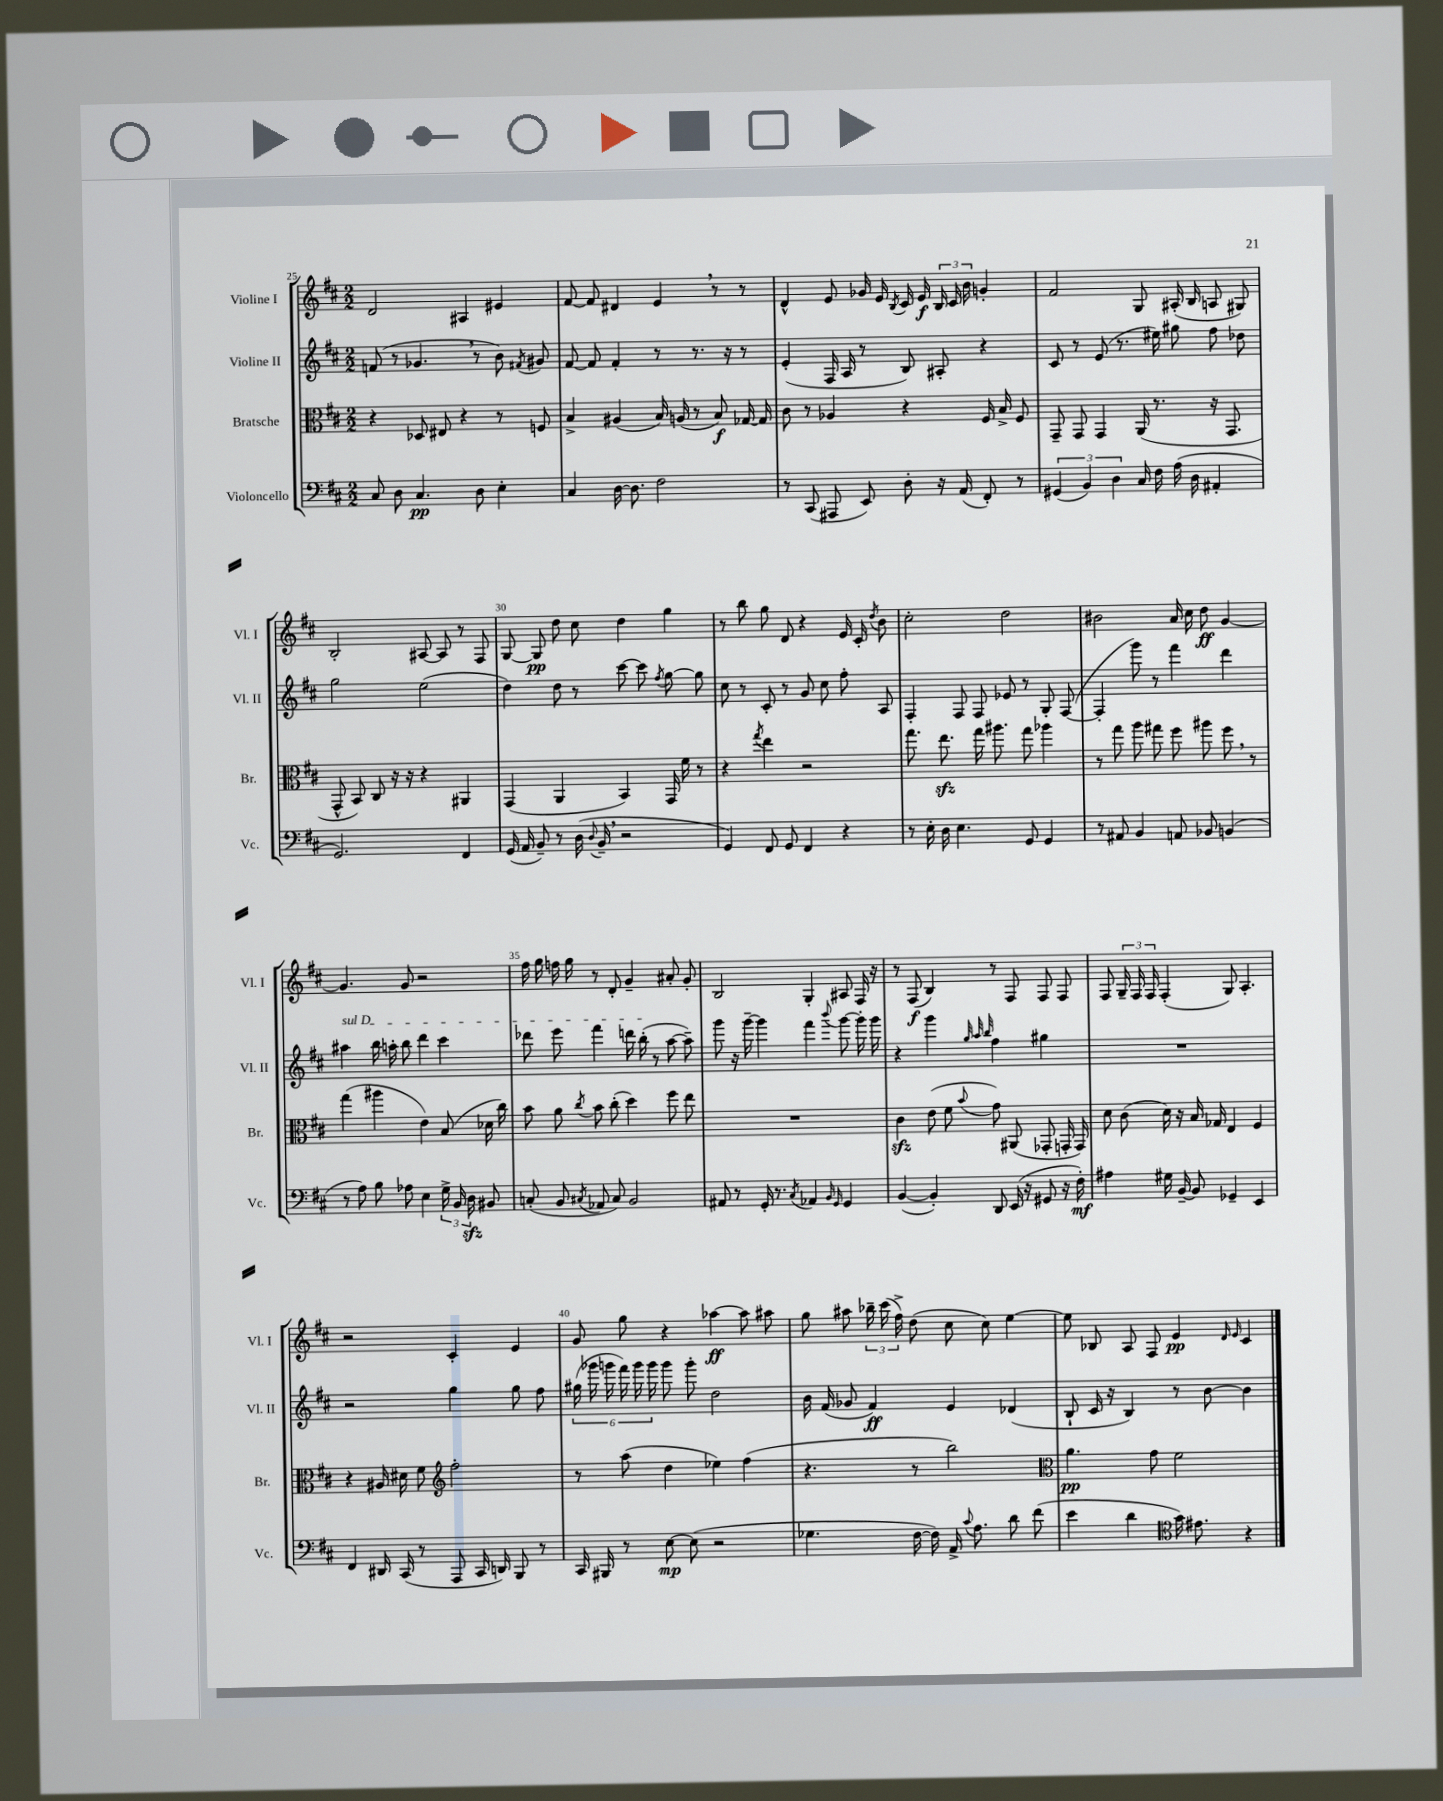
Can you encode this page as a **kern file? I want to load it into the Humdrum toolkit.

**kern	**dynam	**kern	**dynam	**kern	**dynam	**kern	**dynam
*part4	*part4	*part3	*part3	*part2	*part2	*part1	*part1
*staff4	*staff4	*staff3	*staff3	*staff2	*staff2	*staff1	*staff1
*I"Violoncello	*	*I"Bratsche	*	*I"Violine II	*	*I"Violine I	*
*I'Vc.	*	*I'Br.	*	*I'Vl. II	*	*I'Vl. I	*
*clefF4	*	*clefC3	*	*clefG2	*	*clefG2	*
*k[f#c#]	*	*k[f#c#]	*	*k[f#c#]	*	*k[f#c#]	*
*M2/2	*	*M2/2	*	*M2/2	*	*M2/2	*
=25	=25	=25	=25	=25	=25	=25	=25
8C#/	.	4r	.	(8fn/	.	2d/	.
8D\	.	.	.	8r	.	.	.
4.C#/	pp	8D-X/	.	4.g-X,/	.	.	.
.	.	8E#X/	.	.	.	.	.
.	.	4r	.	.	.	4A#X/	.
8D\	.	.	.	8r	.	.	.
4E'\	.	8r	.	8b\)	.	4e#X/	.
.	.	.	.	8qf#X/	.	.	.
.	.	8Fn/	.	8g#X/	.	.	.
=26	=26	=26	=26	=26	=26	=26	=26
4C#/	.	4B^/	.	[8f#/	.	[8f#/	.
.	.	.	.	8f#/]	.	8f#/]	.
[16D\	.	(4A#X/	.	4f#'/	.	4d#X/	.
8.D\]	.	.	.	.	.	.	.
2F#\	.	16B/)	.	8r	.	4e,/	.
.	.	(16An/	.	.	.	.	.
.	.	8r	.	8.r	.	.	.
.	.	8B/)	f	.	.	8r	.
.	.	.	.	16r	.	.	.
.	.	[16G-X/	.	8r	.	8r	.
.	.	16G-/]	.	.	.	.	.
=27	=27	=27	=27	=27	=27	=27	=27
8r	.	8c#\	.	(4e'/	.	4d^^/	.
(8CC#/	.	8r	.	.	.	.	.
8AAA#X/	.	4A-X/	.	16F#/	.	8e/	.
.	.	.	.	16A/	.	.	.
8EE/)	.	.	.	8r	.	16g-X/	.
.	.	.	.	.	.	16e/	.
.	.	.	.	.	.	8qB/	.
8D'\	.	4r	.	8B/)	.	16c#/	.
.	.	.	.	.	.	16e/	f
16r	.	.	.	8A#X'/	.	24B/	.
.	.	.	.	.	.	24c#/	.
(16AA/	.	.	.	.	.	.	.
.	.	.	.	.	.	24b\	.
8FF#'/)	.	16F#/	.	4r	.	4gn'/	.
.	.	16B^/	.	.	.	.	.
8r	.	8F#/	.	.	.	.	.
=28	=28	=28	=28	=28	=28	=28	=28
(6GG#X/	.	8GG~/	.	8c#/	.	2f#/	.
.	.	8GG/	.	8r	.	.	.
6BB/)	.	.	.	.	.	.	.
.	.	4GG/	.	(8e/	.	.	.
6D\	.	.	.	.	.	.	.
.	.	.	.	8.r	.	.	.
16C#/	.	(16AA/	.	.	.	8G/	.
16F#\	.	8.r	.	16ee#X\)	.	.	.
(16A\	.	.	.	8gg#X\	.	(16A#X'/	.
16D\	.	.	.	.	.	16B/	.
4AA#X'/	.	16r	.	8ff#\	.	8An/	.
.	.	8.GG/	.	.	.	.	.
.	.	.	.	8dd-X\	.	8G#X/)	.
!!LO:LB:g=z
=29	=29	=29	=29	=29	=29	=29	=29
2.GG/)	.	8GG^^/	.	2gg\	.	2B'/	.
.	.	8BB/)	.	.	.	.	.
.	.	8C#/	.	.	.	.	.
.	.	16r	.	.	.	.	.
.	.	16r	.	.	.	.	.
.	.	4r	.	(2ee\	.	[8A#X/	.
.	.	.	.	.	.	8A#/]	.
4FF#/	.	4AA#X/	.	.	.	8r	.
.	.	.	.	.	.	8F#/	.
=30	=30	=30	=30	=30	=30	=30	=30
(16GG/	.	(4GG/	.	4dd\)	.	[8G/	.
16AA/	.	.	.	.	.	.	.
8BB~/)	.	.	.	.	.	8G/]	pp
8r	.	4AA/	.	8dd\	.	8dd\	.
(16D\	.	.	.	8r	.	8cc#\	.
8qqD/	.	.	.	.	.	.	.
16BB~,/	.	.	.	.	.	.	.
2r	.	4BB/)	.	[8ccc#\	.	4dd\	.
.	.	.	.	8ccc#\]	.	.	.
.	.	.	.	8qff#/	.	.	.
.	.	16GG/	.	[8gg\	.	4gg\	.
.	.	16f#\	.	.	.	.	.
.	.	8r	.	8gg\]	.	.	.
=31	=31	=31	=31	=31	=31	=31	=31
4GG/)	.	4r	.	8cc#\	.	8r	.
.	.	.	.	8r	.	8bb\	.
.	.	8qgg/	.	.	.	.	.
8FF#/	.	4ee\	.	8c#'/	.	8gg\	.
8GG/	.	.	.	8r	.	8d/	.
4FF#/	.	2r	.	8g/	.	4r	.
.	.	.	.	8cc#\	.	.	.
4r	.	.	.	8ff#'\	.	16e/	.
.	.	.	.	.	.	16c#'/	.
.	.	.	.	.	.	8qdd/	.
.	.	.	.	8A/	.	8b\	.
=32	=32	=32	=32	=32	=32	=32	=32
8r	.	8.gg\	.	4F#'/	.	2cc#'\	.
16E'\	.	.	.	.	.	.	.
16D\	.	8.eezz\	.	.	.	.	.
4.E\	.	.	.	8F#/	.	.	.
.	.	16gg\	.	8F#/	.	.	.
.	.	8.aa#X\	.	.	.	.	.
.	.	.	.	8e-X/	.	2dd\	.
8GG/	.	8gg\	.	8r	.	.	.
4GG/	.	4aa-X\	.	8G'/	.	.	.
.	.	.	.	([8F#/	.	.	.
=33	=33	=33	=33	=33	=33	=33	=33
8r	.	8r	.	4F#'/]	.	2b#X\	.
8AA#X/	.	8gg\	.	.	.	.	.
4BB/	.	8aa\	.	8ggg\)	.	.	.
.	.	8gg#X\	.	8r	.	.	.
8AAn/	.	8ff#\	.	4fff#\	.	16a/	.
.	.	.	.	.	.	16cc#\	.
8BB-X/	.	8aa#X\	.	.	.	8dd\	ff
(4BBn/	.	8ff#,\	.	4ddd\	.	[4g/	.
.	.	8r	.	.	.	.	.
!!LO:LB:g=z
=34	=34	=34	=34	=34	=34	=34	=34
!	!	!	!	!LO:TX:a:i:t=sul D	!	!	!
8r	.	(4gg\	.	4aa#X\	.	4.g/]	.
8A\)	.	.	.	.	.	.	.
8B\	.	4aa#X\	.	16bb\	.	.	.
.	.	.	.	16aan'\	.	.	.
8A-X\	.	.	.	8bb\	.	8g/	.
4E\	.	4e\)	.	4ddd\	.	2r	.
24G^\	.	(8B/	.	4ccc#\	.	.	.
24BB/	.	.	.	.	.	.	.
24Dzz\	.	.	.	.	.	.	.
8BB#X/	.	16d-X\	.	.	.	.	.
.	.	16cc#\)	.	.	.	.	.
=35	=35	=35	=35	=35	=35	=35	=35
(8Cn'/	.	8b\	.	8ddd-X\	.	16ff#\	.
.	.	.	.	.	.	16gg\	.
8BB/	.	8a\	.	8eee\	.	16ffn\	.
.	.	.	.	.	.	16gg\	.
8qC#X/	.	8qcc#/	.	.	.	.	.
8AA-X/	.	8b\	.	4fff#\	.	8r	.
8C#/)	.	(8cc#'\	.	.	.	8d'/	.
2BB/	.	4dd\)	.	16dddn\	.	4g~/	.
.	.	.	.	(16bb'\	.	.	.
.	.	.	.	8r	.	.	.
.	.	8ff#\	.	[8aa\	.	8a#X'/	.
.	.	8ee\	.	8aa~\])	.	8g'/	.
=36	=36	=36	=36	=36	=36	=36	=36
8AA#X/	.	1r	.	8ggg\	.	2B/	.
8r	.	.	.	16r	.	.	.
.	.	.	.	[16ggg~\	.	.	.
16GG'/	.	.	.	4ggg\]	.	.	.
8.r	.	.	.	.	.	.	.
8qC#/	.	.	.	.	.	.	.
4AA-X/	.	.	.	4fff#\	.	4G'/	.
16qqBB/	.	.	.	.	.	.	.
16qqGG/	.	.	.	8qqbbb/	.	.	.
4GG/	.	.	.	[8ggg\	.	8A#X/	.
.	.	.	.	16ggg'\]	.	16F#/	.
.	.	.	.	16ggg\	.	16r	.
=37	=37	=37	=37	=37	=37	=37	=37
([4BB/	.	4c#zz\	.	4r	.	8r	.
.	.	.	.	.	.	(8F#/	f
4BB'/])	.	(8e\	.	4ggg\	.	4B/)	.
.	.	8f#\	.	.	.	.	.
.	.	.	.	32qqgg/	.	.	.
.	.	.	.	32qqaa/	.	.	.
.	.	8qqb/	.	32qqbb/	.	.	.
8DD/	.	8g\)	.	4ff#\	.	8r	.
(16EE/	.	(8AA#X/	.	.	.	8F#/	.
16r	.	.	.	.	.	.	.
8GG#X/	.	8GG-X'/	.	4gg#X\	.	8F#/	.
16r	.	16GGn'/	.	.	.	8F#/	.
16F#'\)	mf	16GG/)	.	.	.	.	.
=38	=38	=38	=38	=38	=38	=38	=38
4A#X\	.	8d\	.	1r	.	8F#/	.
.	.	(8c#\	.	.	.	24G~/	.
.	.	.	.	.	.	24F#/	.
.	.	.	.	.	.	24F#/	.
16G#X\	.	16d\)	.	.	.	(4F#'/	.
[16BB~/	.	16r	.	.	.	.	.
8BB/]	.	16B/	.	.	.	.	.
.	.	16G-X/	.	.	.	.	.
4GG-X~/	.	4E/	.	.	.	8G/)	.
.	.	.	.	.	.	4.A'/	.
4EE/	.	4F#/	.	.	.	.	.
!!LO:LB:g=z
=39	=39	=39	=39	=39	=39	=39	=39
4FF#/	.	4r	.	2r	.	2r	.
16DD#X/	.	16A#X/	.	.	.	.	.
(16CC#/	.	16d#X\	.	.	.	.	.
8r	.	8f#\	.	.	.	.	.
*	*	*clefG2	*	*	*	*	*
8AAA/	.	2ff#'\	.	4gg\	.	4c#'/	.
16CC#/	.	.	.	.	.	.	.
16DDn/)	.	.	.	.	.	.	.
8BBB/	.	.	.	8gg\	.	4e/	.
8r	.	.	.	8ff#\	.	.	.
=40	=40	=40	=40	=40	=40	=40	=40
16CC#/	.	8r	.	(24gg#X\	.	8g/	.
.	.	.	.	24ggg-X\	.	.	.
16BBB#X/	.	.	.	.	.	.	.
.	.	.	.	24gggn\	.	.	.
8r	.	(8aa\	.	24fff#\)	.	8gg\	.
.	.	.	.	24ggg\	.	.	.
.	.	.	.	24ggg\	.	.	.
[8E\	mp	4dd\	.	8ggg\	.	4r	.
(8E\]	.	.	.	8ggg'\	.	.	.
2r	.	4ee-X\)	.	2dd\	.	[4aa-X\	ff
.	.	(4ff#\	.	.	.	8aa-\]	.
.	.	.	.	.	.	8aa#X\	.
=41	=41	=41	=41	=41	=41	=41	=41
4.G-X\	.	4.r	.	16b\	.	8gg\	.
.	.	.	.	(16f#/	.	.	.
.	.	.	.	8g-X/	.	8aa#X\	.
.	.	.	.	4f#/)	ff	24bb-X~\	.
.	.	.	.	.	.	(24ccc#\	.
.	.	.	.	.	.	24ff#^\)	.
[16F#\	.	8r	.	.	.	(8dd\	.
16F#\])	.	.	.	.	.	.	.
16AA^/	.	2bb\)	.	4e/	.	8cc#\	.
8qqc#/	.	.	.	.	.	.	.
8.A\	.	.	.	.	.	.	.
.	.	.	.	.	.	8cc#\)	.
8d\	.	.	.	(4d-X/	.	[4ee\	.
(8f#\	.	.	.	.	.	.	.
=42	=42	=42	=42	=42	=42	=42	=42
*	*	*clefC3	*	*	*	*	*
4e\	.	4.a\	pp	8B`/	.	8ee\]	.
.	.	.	.	16c#/	.	8B-X/	.
.	.	.	.	16r	.	.	.
4d\	.	.	.	4B/)	.	8A/	.
.	.	8g\	.	.	.	8F#/	.
*clefC4	*	*	*	*	*	*	*
16g\)	.	2f#\	.	8r	.	4e/	pp
8.e#X\	.	.	.	.	.	.	.
.	.	.	.	[8b\	.	.	.
.	.	.	.	.	.	16qqd/	.
.	.	.	.	.	.	16qqe/	.
4r	.	.	.	4b\]	.	4c#/	.
==	==	==	==	==	==	==	==
*-	*-	*-	*-	*-	*-	*-	*-
